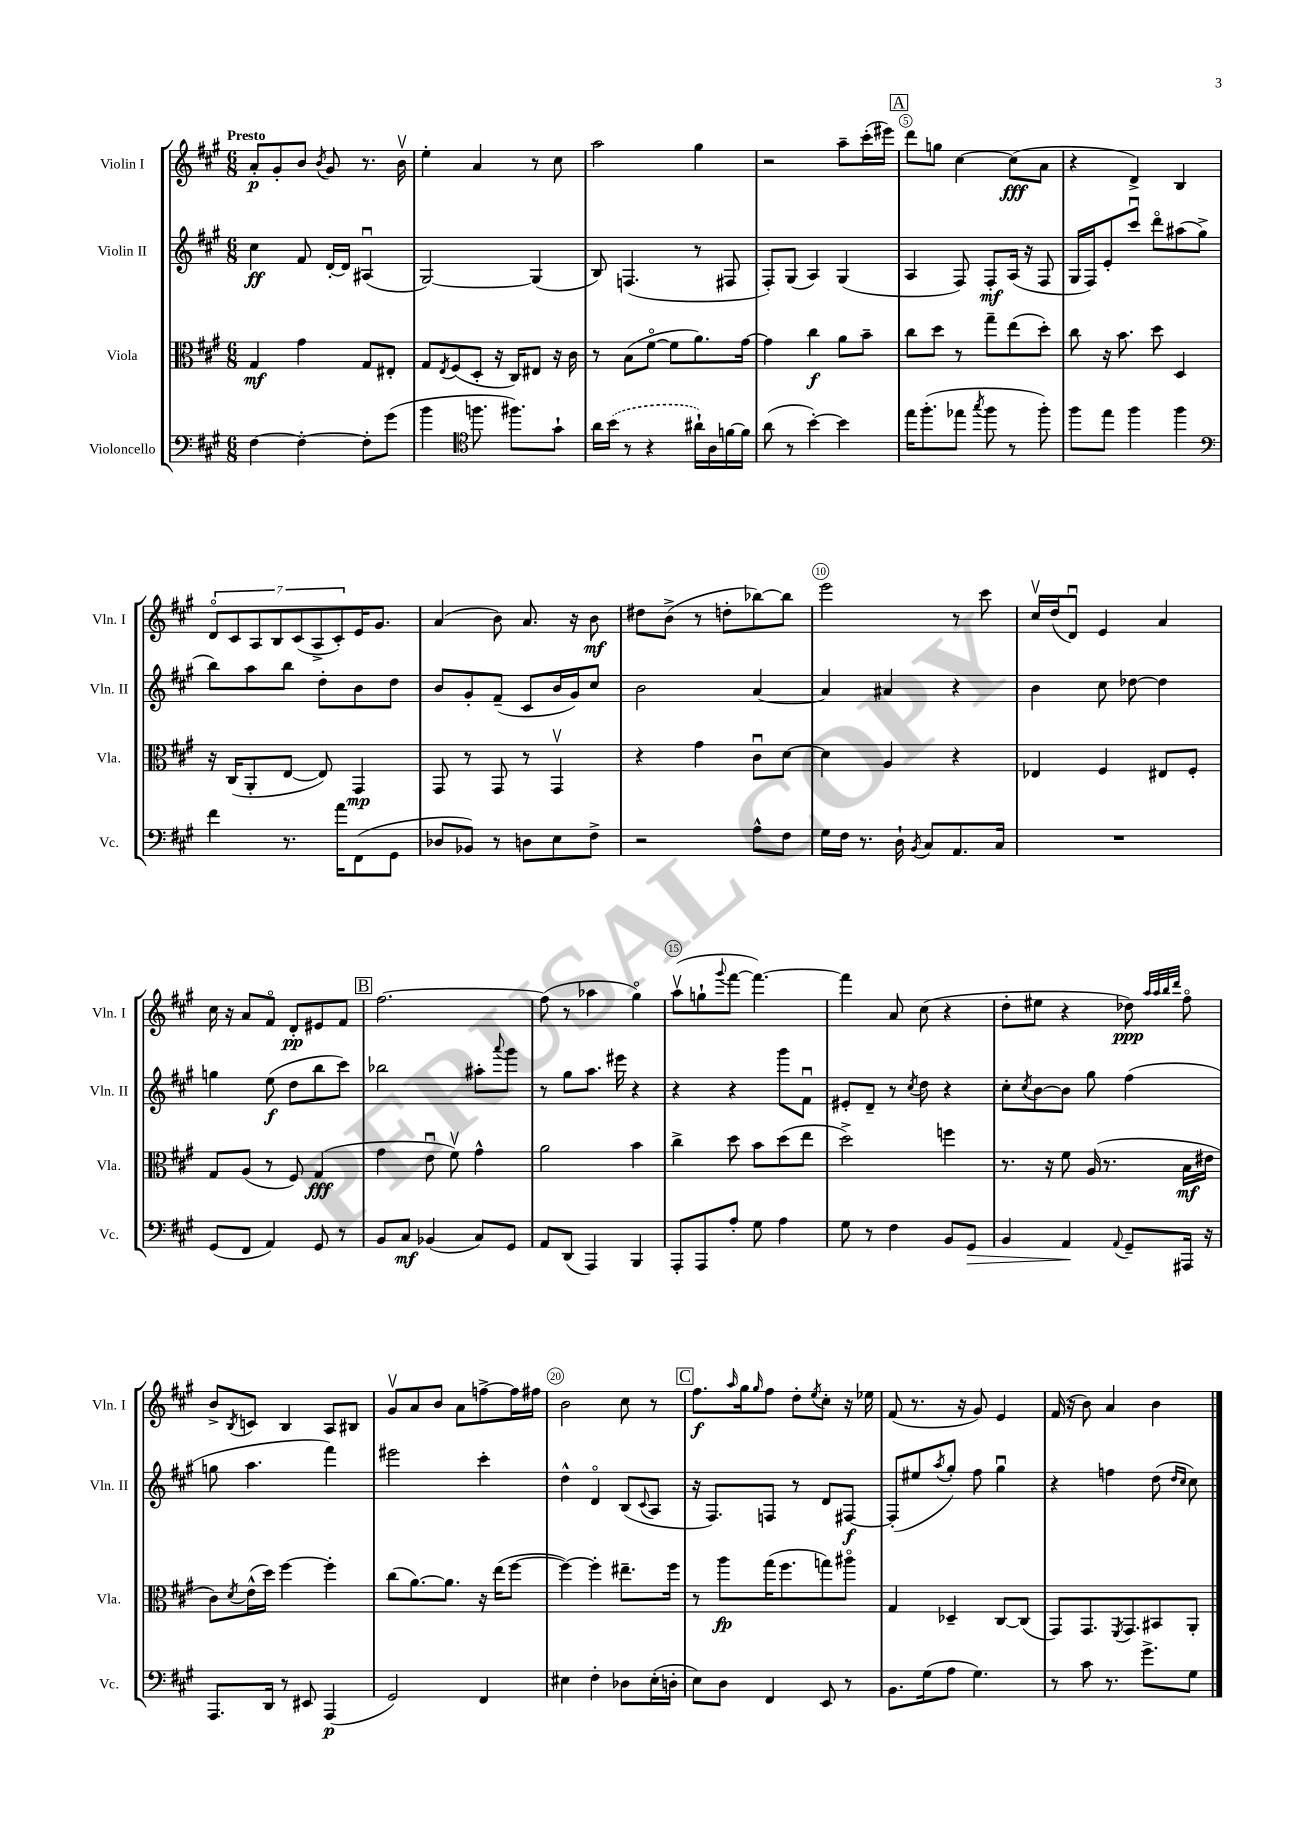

**kern	**kern	**kern	**kern
*staff4	*staff3	*staff2	*staff1
*clefF4	*clefC3	*clefG2	*clefG2
*k[f#c#g#]	*k[f#c#g#]	*k[f#c#g#]	*k[f#c#g#]
*M6/8	*M6/8	*M6/8	*M6/8
[4F#	4G#	4cc#	8a'
.	.	.	8g#'
4F#'_	4g#	8f#	8b
.	.	.	8qb
.	.	[16d'	8g#
.	.	16d]	.
8F#']	8G#	(4A#u	8.r
(8g#	8E#'	.	.
.	.	.	16bv
=	=	=	=
4b	8G#	[2G#)	4ee'
.	8qE	.	.
.	(8F#	.	.
*clefC4	*	*	*
8.ff	8D'	.	4a
.	16r	.	.
8.ff#)	16C#)	.	.
.	8E#	(4G#]	8r
8g#`	16r	.	8cc#
.	16c#	.	.
=	=	=	=
16a	8r	8B)	2aa
(16b	.	.	.
8r	(8B	(4.F	.
4r	[8f#o	.	.
.	8f#]	.	.
16a#`)	8.a)	8r	4gg#
16A	.	.	.
[16f	.	8F#	.
16f]	[16g#	.	.
=	=	=	=
(8a	4g#]	8F#')	2r
8r	.	(8G#	.
[4b')	4cc#	4A)	.
4b]	8a	(4G#	8aa~
.	8b~	.	(16ccc#'
.	.	.	16eee#)
=	=	=	=
16ee	8cc#	4A	8ddd
(8.ff#'	.	.	.
.	8dd	.	8gg
8ee-	8r	8F#)	[4cc#
8qgg#	.	.	.
8ff#	8gg#~	8F#'	.
8r	(8ee	(16A	(8cc#]
.	.	16r	.
8ff#')	8dd')	8F#	8a
=	=	=	=
8ff#	8cc#	16G#	4r
.	.	16F#)	.
8ee	16r	8e'	.
.	8.b	.	.
4ff#	.	8ccc#u	4d^)
.	8dd	8dddo	.
4ff#	4D	(8aa#	4B
.	.	8gg#^	.
=	=	=	=
*clefF4	*	*	*
4f#	16r	8bb)	14do
.	(16C#	.	.
.	.	.	14c#
.	8AA'	8aa	.
.	.	.	14A
.	.	.	14B
8.r	[8E	8bb	.
.	.	.	(14c#
.	.	.	14A^
.	8E])	8dd'	.
.	.	.	14c#')
16a	.	.	.
(8FF#	4GG#	8b	16e
.	.	.	8.g#
8GG#	.	8dd	.
=	=	=	=
8D-	8GG#	8b	(4a
8BB-)	8r	8g#'	.
8r	8GG#	(8f#~	8b)
8D	8r	8c#	8.a
8E	4GG#v	16b	.
.	.	16g#)	16r
8F#^	.	8cc#	8b
=	=	=	=
2r	4r	2b	8dd#
.	.	.	(8b^
.	4g#	.	8r
.	.	.	8dd'
8A^^	8c#u	[4a	[8bb-)
8F#	[8d	.	8bb-]
=	=	=	=
16G#	4d]	4a]	2eee
16F#	.	.	.
8.r	.	.	.
.	4A	4a#	.
16D`	.	.	.
8qBB	.	.	.
8C#	.	.	.
8.AA	4r	4r	8r
.	.	.	8ccc#
16C#	.	.	.
=	=	=	=
2.r	4E-	4b	16cc#v
.	.	.	(16dd
.	.	.	8du)
.	4F#	8cc#	4e
.	.	[8dd-	.
.	8E#	4dd-]	4a
.	8F#'	.	.
=	=	=	=
(8GG#	8G#	4gg	16cc#
.	.	.	16r
8FF#	(8A	.	8a
4AA)	8r	(8ee	8f#o
.	8F#)	8dd	8d'
8GG#	(4G#	8bb	8e#
8r	.	8ccc#)	8f#
=	=	=	=
8BB	4g#	2bb-	[2.ff#
8C#	.	.	.
(4BB-	8eu	.	.
.	8f#v)	.	.
8C#)	4g#^^	8aa#'	.
.	.	8qqaaa	.
8GG#	.	8ggg#	.
=	=	=	=
8AA	2a	8r	(8ff#]
(8DD	.	8gg#	8r
4AAA)	.	8.aa	4aa-
.	.	16eee#	.
4BBB	4b	4r	4gg#o)
=	=	=	=
8AAA'	4cc#^	4r	(8aav
8AAA	.	.	8gg`
.	.	.	8qqggg#
8A'	8dd	4r	[8fff#
8G#	8b	.	4.fff#_)
4A	(8dd	8ggg#	.
.	8ee	8f#u	.
=	=	=	=
8G#	2dd^)	8e#'	4fff#]
8r	.	8d~	.
4F#	.	8r	8a
.	.	8qcc#	.
.	.	8dd	(8cc#
8BB	4ff	4r	4r
8GG#	.	.	.
=	=	=	=
4BB	8.r	8cc#'	8dd'
.	.	8qcc#	.
.	.	[8b	8ee#
.	16r	.	.
4AA	8f#	8b]	4r
.	(16A	8gg#	.
.	8.r	.	.
8qqAA	.	.	.
8GG#~	.	(4ff#	8dd-)
.	.	.	32qqaa
.	.	.	32qqaa
.	.	.	32qqbb
.	.	.	32qqddd
16AAA#	16B	.	8ff#o
16r	16e#	.	.
=	=	=	=
8.AAA	8c#)	8gg	8b^
.	8qd	.	8qB
.	(16e^^	4.aa	8c
16DD	16dd)	.	.
8r	[4ff#	.	4B
8EE#	.	.	.
(4AAA	4ff#']	4fff#)	8A
.	.	.	8B#
=	=	=	=
2GG#)	(8cc#	2eee#	8g#v
.	[8.a)	.	8a
.	.	.	8b
.	8.a]	.	.
.	.	.	8a
4FF#	16r	4ccc#'	[8ff^
.	(16ee	.	.
.	[8ff#	.	16ff]
.	.	.	16ff#
=	=	=	=
4E#	4ff#_)	4dd^^	2b
4F#'	4ff#']	4do	.
8D-	8.ee#~	(8B	8cc#
.	.	8qqc#	.
(16E#'	.	8A	8r
16D'	16ff#	.	.
=	=	=	=
8E)	8r	16r	8.ff#
.	.	8.F#)	.
8D	8aa	.	.
.	.	.	16qqaa
.	.	.	16gg#
.	.	.	16qqgg#
4FF#	(16gg#	8F	8ff#
.	8.ff#	.	.
.	.	8r	8dd'
.	.	.	8qee
8EE	8gg)	8d	8cc#'
8r	8aa#o	[8F#	16r
.	.	.	16ee-
=	=	=	=
8.BB	4G#	(8F#']	(8f#
.	.	8ee#	8.r
(16G#	.	.	.
.	.	8qaa	.
8A	4D-~	8gg#')	.
.	.	.	16r
4.G#)	.	8ff#	8g#)
.	[8C#	4gg#u	4e
.	(8C#]	.	.
=	=	=	=
8r	8GG#)	4r	(16f#
.	.	.	16r
8c#	8.GG#	.	8b)
8.r	.	4ff	4a
.	8qFF#	.	.
.	8.GG#	.	.
8.g#^	.	.	.
.	8BB#	(8dd	4b
.	.	16qqdd	.
.	.	16qqcc#	.
8G#	8AA'	8cc#)	.
==	==	==	==
*-	*-	*-	*-
